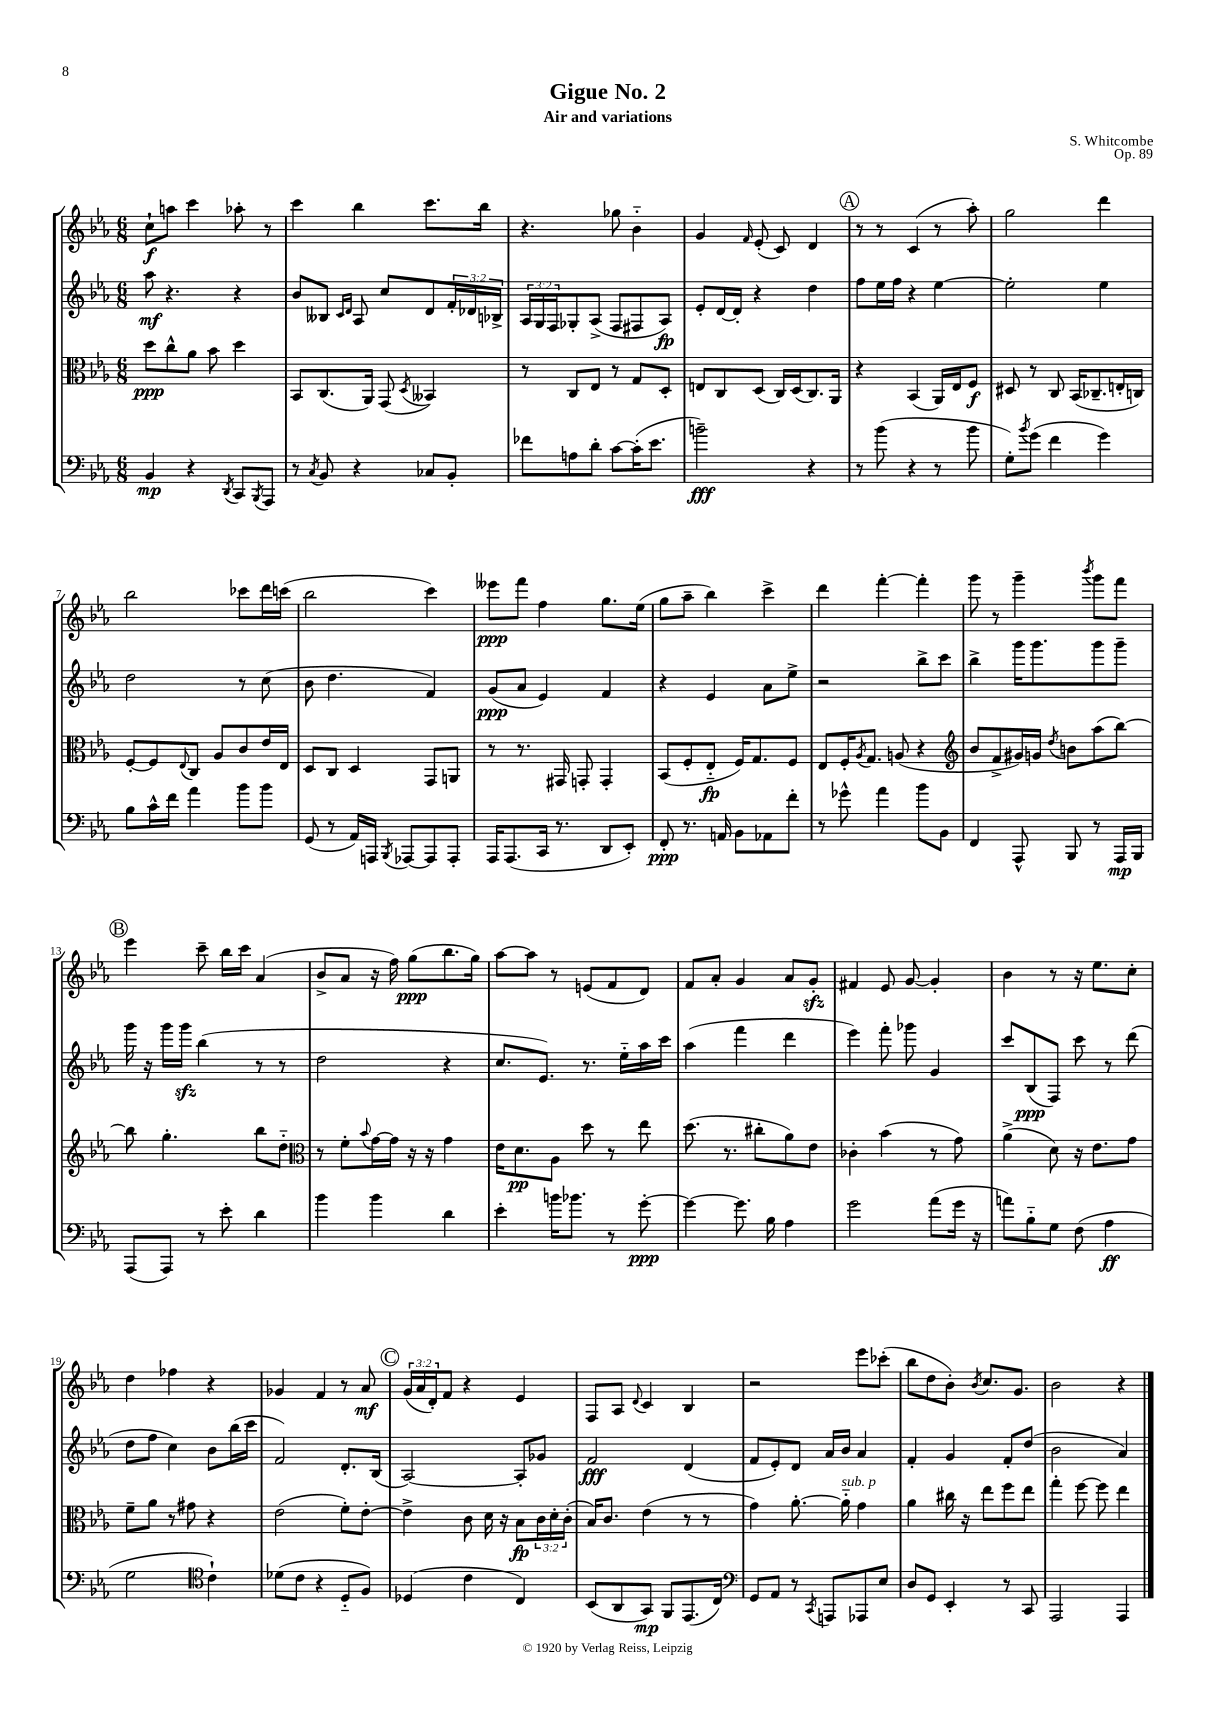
\header { title = "Gigue No. 2" composer = "S. Whitcombe" subtitle = "Air and variations" opus = "Op. 89" }
<<
\new StaffGroup <<
\new Staff = "s0" {
    \clef treble \key ees \major \numericTimeSignature \time 6/8 \override Staff.TupletNumber.text = #tuplet-number::calc-fraction-text
    c''8-!\f a''8 c'''4 aes''8-. r8 |
    c'''4 bes''4 c'''8. bes''16 |
    r4. ges''8 bes'4-_ |
    g'4 \grace { f'16 } ees'8-.( c'8) d'4 |
    \mark \markup { \circle "A" } r8 r8 c'4( r8 aes''8-.) |
    g''2 d'''4 |
    bes''2 ces'''8 d'''16 c'''16( |
    bes''2 c'''4) |
    eeses'''8\ppp f'''8 f''4 g''8. ees''16( |
    g''8 aes''8-- bes''4) c'''4-> |
    d'''4 f'''4~-. f'''4-. |
    g'''8 r8 g'''4-- \acciaccatura { bes'''8 } g'''8 f'''8 |
    \mark \markup { \circle "B" } ees'''4 c'''8-- bes''16 c'''16 aes'4( |
    bes'8-> aes'8 r16 f''16) g''8\ppp( bes''8. g''16) |
    aes''8~ aes''8 r8 e'8( f'8 d'8) |
    f'8 aes'8-. g'4 aes'8 g'8-.\sfz |
    fis'4 ees'8 g'8~ g'4-. |
    bes'4 r8 r16 ees''8. c''8-. |
    d''4 fes''4 r4 |
    ges'4 f'4 r8 aes'8\mf |
    \mark \markup { \circle "C" } \tuplet 3/2 { g'16( aes'16 d'16-.) } f'8 r4 ees'4 |
    f8 aes8 \appoggiatura { d'8 } c'4 bes4 |
    r2 ees'''8 ces'''8-.( |
    bes''8 d''8 bes'8-.) \acciaccatura { bes'8 } c''8. g'8. |
    bes'2 r4 \bar "|." |
}
\new Staff = "s1" {
    \clef treble \key ees \major \numericTimeSignature \time 6/8 \override Staff.TupletNumber.text = #tuplet-number::calc-fraction-text
    aes''8\mf r4. r4 |
    bes'8 beses8 \grace { c'16 d'16 } aes8 c''8 d'8 \tuplet 3/2 { f'16-. des'16 bes16-> } |
    \tuplet 3/2 { aes16 g16 f16 } ges8-. aes8->( f8 fis8 aes8\fp) |
    ees'8-. d'16~ d'16-. r4 d''4 |
    \mark \markup { \circle "A" } f''8 ees''16 f''16 r4 ees''4~ |
    ees''2-. ees''4 |
    d''2 r8 c''8( |
    bes'8 d''4. f'4) |
    g'8\ppp( aes'8 ees'4) f'4 |
    r4 ees'4 aes'8 ees''8-> |
    r2 bes''8-> c'''8 |
    bes''4-> g'''16 g'''8. g'''8 g'''8-- |
    \mark \markup { \circle "B" } g'''16 r16 g'''16 g'''16\sfz bes''4( r8 r8 |
    d''2 r4 |
    c''8. ees'8.) r8. ees''16-_ aes''16 c'''16 |
    aes''4( f'''4 d'''4 |
    ees'''4) f'''8-. ges'''8 g'4 |
    c'''8 bes8\ppp( f8) c'''8 r8 d'''8( |
    d''8 f''8 c''4) bes'8 bes''16( c'''16 |
    f'2) d'8.-. bes16( |
    \mark \markup { \circle "C" } aes2~) aes8-. ges'8 |
    f'2\fff d'4( |
    f'8 ees'8-.) d'8 aes'16 bes'16 aes'4 |
    f'4-. g'4 f'8-. d''8( |
    bes'2 aes'4) \bar "|." |
}
\new Staff = "s2" {
    \clef alto \key ees \major \numericTimeSignature \time 6/8 \override Staff.TupletNumber.text = #tuplet-number::calc-fraction-text
    d''8\ppp c''8-^ aes'8 bes'8 d''4 |
    bes,8 c8.( aes,16) g,8( \acciaccatura { d8 } beses,4) |
    r8 c8 ees8 r8 g8 d8-. |
    e8 c8 d8( c16) d16( c8.) aes,16 |
    \mark \markup { \circle "A" } r4 bes,4( aes,16) ees16 f8\f |
    dis8 r8 c8 bes,16( ces8.-- e16-. c16) |
    f8~-. f8 \appoggiatura { ees8 } c8 aes8 c'8 ees'16 ees16 |
    d8 c8 d4 g,8 a,8 |
    r8 r8. gis,16 g,8-. g,4-. |
    bes,8( f8-. ees8-_\fp f16) g8. f8 |
    ees8 f16-. \acciaccatura { aes8 } g8. a8( r4 |
    \clef treble bes'8 f'8-> gis'16) g'16 \acciaccatura { d''8 } b'8 aes''8( bes''8~) |
    \mark \markup { \circle "B" } bes''8 g''4.-. bes''8 d''8-_ |
    \clef alto r8 f'8-. \appoggiatura { bes'8 } g'16~ g'16 r16 r16 g'4 |
    ees'16 d'8.\pp aes8 d''8 r8 ees''8 |
    d''8.( r8. cis''8-. aes'8) ees'8 |
    ces'4-. bes'4( r8 g'8) |
    aes'4->( d'8) r16 ees'8. g'8 |
    f'8-- aes'8 r8 gis'8 r4 |
    ees'2( f'8-.) ees'8~-. |
    \mark \markup { \circle "C" } ees'4-> c'8 d'16 r16 bes8\fp \tuplet 3/2 { c'16 d'16-. c'16-.( } |
    bes16) c'8. ees'4( r8 r8 |
    g'4) aes'8.~-. aes'16-_^\markup { \italic "sub. p" } g'4 |
    aes'4 cis''16 r16 ees''8 f''8 ees''8 |
    g''4-. f''8~ f''8 ees''4 \bar "|." |
}
\new Staff = "s3" {
    \clef bass \key ees \major \numericTimeSignature \time 6/8
    bes,4\mp r4 \acciaccatura { d,8 } c,8 \acciaccatura { bes,,8 } aes,,8 |
    r8 \acciaccatura { c8 } bes,8 r4 ces8 bes,8-. |
    fes'8 a8 d'8-. c'8~ c'16-.( ees'8. |
    b'2--\fff) r4 |
    \mark \markup { \circle "A" } r8 bes'8( r4 r8 bes'8 |
    g8-.) \acciaccatura { bes'8 } g'8( f'4 g'4) |
    bes8 c'16-^ f'16 aes'4 bes'8 bes'8 |
    g,8( r8 aes,16) a,,16 \acciaccatura { bes,,8 } aes,,8~ aes,,8 aes,,8-. |
    aes,,16 aes,,8.( c,16 r8. d,8 ees,8-.) |
    f,8-.\ppp r8. a,16 bes,8 aes,8 f'8-. |
    r8 ges'8-^ aes'4 bes'8 bes,8 |
    f,4 aes,,8-^ bes,,8 r8 aes,,16\mp bes,,16 |
    \mark \markup { \circle "B" } aes,,8( aes,,8) r8 ees'8-. d'4 |
    bes'4 bes'4 d'4 |
    ees'4-. b'16 bes'8. r8 g'8~-.\ppp |
    g'4~ g'8. bes16 aes4 |
    g'2 aes'8( g'16 r16 |
    a'8) bes8-_ g8 f8( aes4\ff |
    g2 \clef tenor c'4-!) |
    des'8( c'8 r4 d8-_ f8) |
    \mark \markup { \circle "C" } des4( c'4 c4) |
    bes,8( aes,8 g,8\mp) f,8 ees,8.( c16) |
    \clef bass g,8 aes,8 r8 \acciaccatura { c,8 } a,,8 aes,,8 ees8 |
    d8 g,8 ees,4-. r8 c,8 |
    aes,,2 aes,,4 \bar "|." |
}
>>
>>
